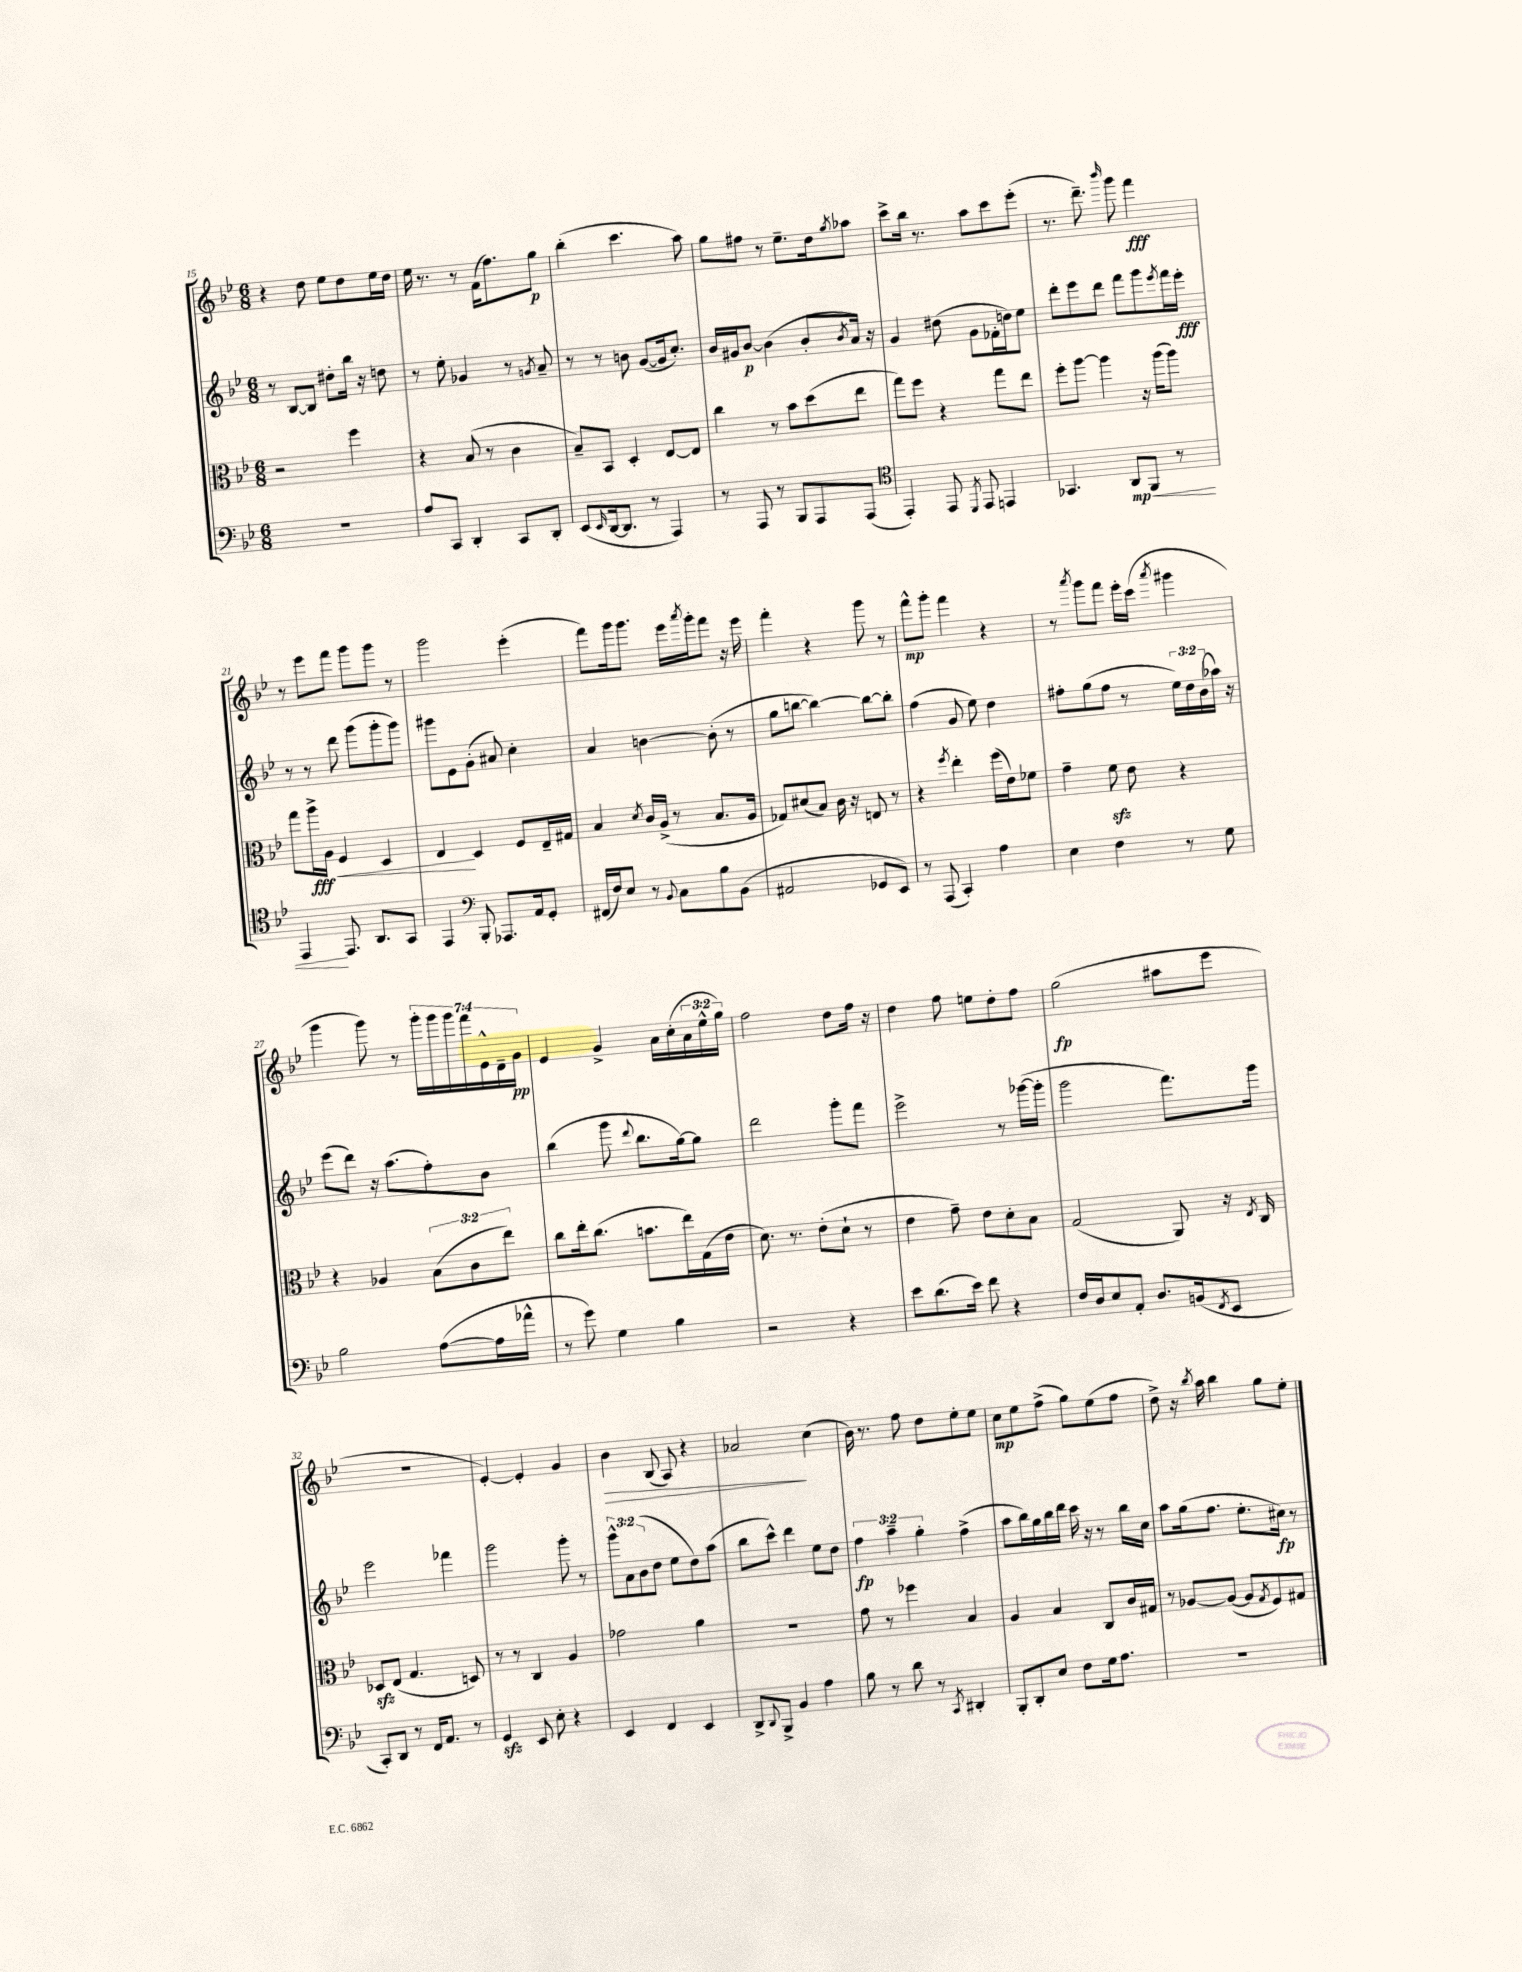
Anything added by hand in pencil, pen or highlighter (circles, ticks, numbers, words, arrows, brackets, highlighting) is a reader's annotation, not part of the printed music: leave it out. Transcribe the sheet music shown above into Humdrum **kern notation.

**kern	**kern	**kern	**kern
*staff4	*staff3	*staff2	*staff1
*clefF4	*clefC3	*clefG2	*clefG2
*k[b-e-]	*k[b-e-]	*k[b-e-]	*k[b-e-]
*M6/8	*M6/8	*M6/8	*M6/8
2.r	2r	8r	4r
.	.	[8B-	.
.	.	8B-]	8dd
.	.	8dd#'	8ee-
.	4ff	16bb-	8dd
.	.	16r	.
.	.	8dd	16ee-
.	.	.	16dd
=	=	=	=
8A	4r	8r	16ee-
.	.	.	8.r
8CC	.	8ee-'	.
4DD'	(8B-	4g-	8r
.	8r	.	(16f
.	.	.	8.ff)
8CC	4c	8r	.
.	.	8qg	.
8DD'	.	8a~	8gg
=	=	=	=
(8EE-	8B-~)	8r	(4bb-'
16qqEE-	.	.	.
[16DD	8BB-	8r	.
8.DD]	.	.	.
.	4D'	8b	4.ccc
8r	.	([8g	.
4AAA)	[8E-	16g]	.
.	.	8.cc')	.
.	8E-]	.	8aa)
=	=	=	=
8r	4cc	16b-	8gg
.	.	16g#	.
8AAA	.	[8b-	8ff#
8r	8r	(4b-]	8r
8BBB-	8b-	.	8.ee-~
8AAA	(8dd	8b-'	.
.	.	.	16dd
.	.	8qb-	8qgg
(8AAA	8ee-	16a)	8aa-
.	.	16r	.
=	=	=	=
*clefC4	*	*	*
4EE-')	8gg)	4g	8ccc^
.	8ff	.	16bb-
.	.	.	8.r
8EE-	4r	(8dd#	.
8qDD	.	.	.
8EE-	.	8g	8aa
4EE	8gg	16f-'	8ccc
.	.	16dd)	.
.	8ee-	8ee-	(8eee-'
=	=	=	=
4.GG-	8ff'	8ddd'	8.r
.	[8aa	8eee-	.
.	.	.	8.ddd~)
.	4aa]	8ddd	.
.	.	.	16qqbbb-
8AA	.	8fff	8ggg
8FF	16r	8ggg	4fff
.	(16aa	.	.
.	.	8qeee-	.
8r	8aa)	16fff	.
.	.	16eee-'	.
=	=	=	=
4EE-	8gg	8r	8r
.	16aa^	8r	8eee-
.	16A	.	.
8.EE-	4F	8ddd	8fff
.	.	(8ggg	8ggg
8.AA	.	.	.
.	4D	8ggg'	8ggg
8GG	.	8ggg)	8r
=	=	=	=
4EE-	4E-	8ggg#	2ggg
.	.	8e-	.
*clefF4	*	*	*
8BBB-'	4D	(8g'	.
8.AAA-	.	8a#)	.
.	8F	4cc'	(4eee-'
16AA	.	.	.
8GG'	16E-~	.	.
.	16G#	.	.
=	=	=	=
(16FF#	4B-	4a	8fff)
16F)	.	.	.
8E-	.	.	16ggg
.	.	.	8.ggg
.	8qd	.	.
8r	16c	[4b	.
.	(16A^	.	.
8qqBB-	.	.	.
8C	8r	.	16eee-
.	.	.	8qaaa
.	.	.	16ggg'
8B-	8.B-	(8b']	8fff
(8BB-	.	8r	16r
.	16A	.	16eee-
=	=	=	=
2AA#	8G-)	8gg	4fff'
.	(8d#	[8bb	.
.	8B-)	4bb_)	4r
.	16c	.	.
.	16r	.	.
8GG-	8E	8bb_	8ggg
8EE-)	8r	8bb']	8r
=	=	=	=
8r	4r	(4ff	8fff^^
(8AAA	.	.	8ggg'
.	8qff	.	.
4CC')	4ee-'	8g	4fff
.	.	8ee-)	.
4A	(16ff	4dd	4r
.	16e-)	.	.
.	8f-	.	.
=	=	=	=
4E-	4g~	8ff#'	8r
.	.	.	8qaaa
.	.	(8gg	8ggg
4F	8f	8ff#	8fff
.	8e-	8r	16eee-'
.	.	.	(16ccc
.	.	.	8qaaa
8r	4r	24ee-)	4ggg#
.	.	24dd	.
.	.	(24b-	.
8G	.	16aa-)	.
.	.	16r	.
=	=	=	=
2B-	4r	(8eee-	4ggg
.	.	8ddd)	.
.	4A-	16r	8ggg)
.	.	(8.aa	.
.	.	.	8r
([8A	(12B-	8ff')	28ggg'
.	.	.	28ggg
.	.	.	28ggg
.	12c	.	.
.	.	.	28fff
16A]	.	8b-	.
.	.	.	28e-^^
.	12ee-)	.	.
.	.	.	28d~
16a-^^	.	.	.
.	.	.	28g
=	=	=	=
8r	8cc	(4bb-	4e-
8g)	16ee-'	.	.
.	(8.cc	.	.
4G	.	8ggg	4g^
.	.	8qqddd	.
.	8.b	8.bb-	.
4B-	.	.	16a
.	16ee-)	[16gg)	(16cc'
.	(16G	8gg]	24a
.	.	.	24ee-^^
.	16e-	.	.
.	.	.	24gg)
=	=	=	=
2r	8.d)	2ddd	2ff
.	8.r	.	.
.	(8e-'	.	.
4r	8d`	8ggg'	8dd
.	8r	8fff	16ff
.	.	.	16r
=	=	=	=
8e-	4e-	2eee-^	4dd
(8.d	.	.	.
.	8g~)	.	8ff
16e-)	.	.	.
8f	8e-	.	8ee
4r	8d'	8r	8dd'
.	8B-	([16ggg-	8ff
.	.	16ggg-']	.
=	=	=	=
16F	(2G	2ggg	(2gg
16D	.	.	.
8E-	.	.	.
8AA'	.	.	.
8.D	.	.	.
.	8AA)	8.fff)	8aa#
(16BB	.	.	.
8qFF	.	.	.
8EE-	16r	.	8eee-
.	8qE-	.	.
.	16C	16ggg	.
=	=	=	=
8CC')	8D-	2eee-	2.r
8DD	(8E-	.	.
8r	4.G	.	.
16FF	.	.	.
8.AA	.	.	.
.	.	4fff-	.
8r	8D)	.	.
=	=	=	=
4GG	8r	2ggg	[4e-')
.	8r	.	.
8EE-	4C	.	4e-']
8E-'	.	.	.
4r	4A	8ggg'	4g
.	.	8r	.
=	=	=	=
4EE-	2g-	12ggg^^	4b-
.	.	12a	.
.	.	(12b-	.
4FF	.	8dd	(8B-
.	.	8ee-	8A)
4EE-	4a	8dd)	4r
.	.	(8aa	.
=	=	=	=
8DD^	2.r	8bb-	2a-
8qqDD	.	.	.
8BBB-^	.	8ccc^^)	.
4BB-	.	4ddd	.
4A	.	8ee-	(4cc
.	.	8dd	.
=	=	=	=
8B-	8g	6ff	16b-)
.	.	.	8.r
8r	8r	.	.
.	.	6aa~	.
8d	4ff-	.	8ff
.	.	6gg'	.
8r	.	.	8dd
8qCC	.	.	.
4DD#'	4B-	(4ff^	8ee-'
.	.	.	8ee-
=	=	=	=
8BBB-'	4A	8aa	8cc
8DD'	.	16bb-)	8ee-
.	.	16gg	.
8E-	4B-	16bb-	(8ff^
.	.	16ddd	.
8F	.	16ccc	8gg)
.	.	16r	.
16G	8C	8r	(8ee-
8.A	.	.	.
.	16c	16bb-	8ff
.	16G#	16cc	.
=	=	=	=
2.r	8r	8aa	8dd^)
.	[8A-	(16gg	16r
.	.	.	8qbb-
.	.	8.ff	16aa
.	(8A-_	.	4bb-
.	8A-]	8.ee-'	.
.	8qG	.	.
.	8F)	.	8gg
.	.	16cc#)	.
.	8G#	8r	8ee-'
==	==	==	==
*-	*-	*-	*-
